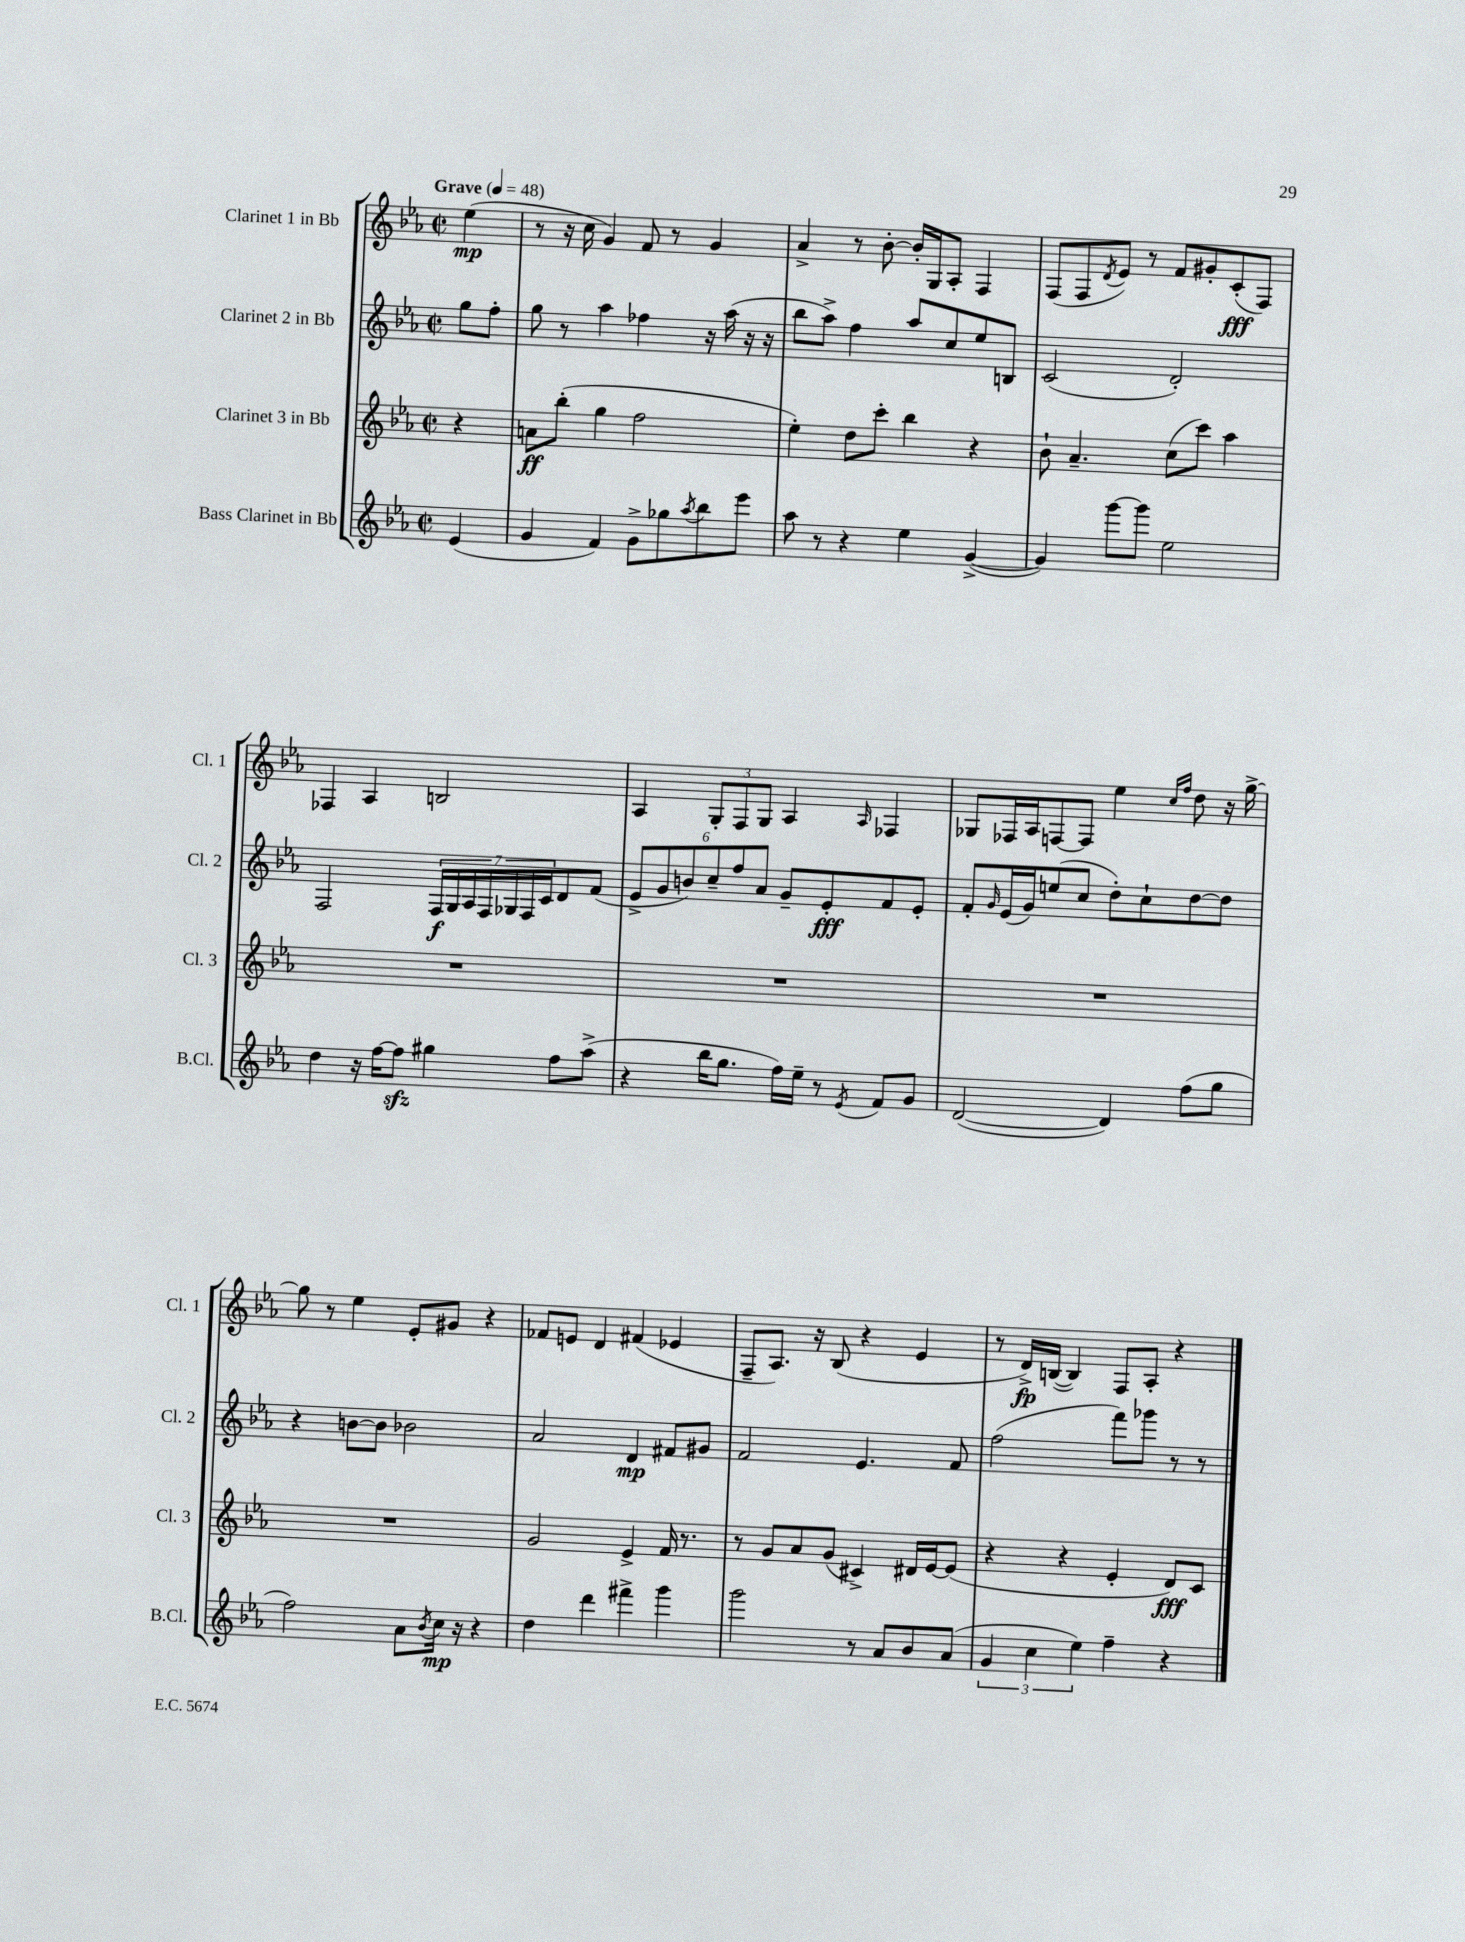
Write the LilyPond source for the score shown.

<<
\new StaffGroup <<
\new Staff = "s0" \with { instrumentName = "Clarinet 1 in Bb" shortInstrumentName = "Cl. 1" } {
    \clef treble \key ees \major \defaultTimeSignature \time 2/2 \partial 4 \tempo "Grave" 4 = 48
    ees''4\mp( |
    r8 r16 c''16 g'4) f'8 r8 g'4 |
    aes'4-> r8 bes'8~-. bes'16-. g16 aes8-. f4 |
    f8( f8 \acciaccatura { d'8 } ees'8) r8 f'8 gis'8-. c'8-.\fff( f8) |
    fes4 aes4 b2 |
    aes4 \tuplet 3/2 { g8-. f8 g8 } aes4 \grace { aes16 } fes4 |
    ges8 fes16 aes16 f8~ f8 ees''4 \grace { c''16 f''16 } d''8 r16 g''16~-> |
    g''8 r8 ees''4 ees'8-. gis'8 r4 |
    fes'8 e'8 d'4 fis'4( ees'4 |
    f8-- aes8.) r16 bes8( r4 ees'4 |
    r8 d'16->\fp) b16~( b4) f8 aes8-. r4 \bar "|." |
}
\new Staff = "s1" \with { instrumentName = "Clarinet 2 in Bb" shortInstrumentName = "Cl. 2" } {
    \clef treble \key ees \major \defaultTimeSignature \time 2/2 \partial 4
    g''8 f''8-. |
    g''8 r8 aes''4 fes''4 r16 aes''16( r16 r16 |
    bes''8 aes''8->) f''4 aes''8 c''8 ees''8 b8 |
    c'2( d'2-.) |
    f2 \tuplet 7/4 { f16\f g16 aes16 f16 ges16 f16 c'16 } d'8 f'8( |
    \tuplet 6/4 { ees'8-> g'8 b'8) c''8-- f''8 aes'8 } g'8-- ees'8-.\fff f'8 ees'8-. |
    f'8-. \grace { g'16 } ees'16( g'16) e''8( c''8 d''8-.) c''8-! d''8~ d''8 |
    r4 b'8~ b'8 bes'2 |
    aes'2 d'4\mp fis'8 gis'8 |
    f'2 ees'4. f'8 |
    f''2( f'''8) ges'''8 r8 r8 \bar "|." |
}
\new Staff = "s2" \with { instrumentName = "Clarinet 3 in Bb" shortInstrumentName = "Cl. 3" } {
    \clef treble \key ees \major \defaultTimeSignature \time 2/2 \partial 4
    r4 |
    a'8\ff bes''8-.( g''4 f''2 |
    ees''4-.) d''8 c'''8-. bes''4 r4 |
    bes'8-! aes'4.-- c''8( c'''8) aes''4 |
    R1 |
    R1 |
    R1 |
    R1 |
    g'2 ees'4-> f'16 r8. |
    r8 g'8 aes'8 g'8( cis'4->) dis'16 ees'16~ ees'8( |
    r4 r4 ees'4-. d'8\fff) c'8 \bar "|." |
}
\new Staff = "s3" \with { instrumentName = "Bass Clarinet in Bb" shortInstrumentName = "B.Cl." } {
    \clef treble \key ees \major \defaultTimeSignature \time 2/2 \partial 4
    ees'4( |
    g'4 f'4) g'8-> ges''8 \acciaccatura { aes''8 } bes''8 ees'''8 |
    aes''8 r8 r4 ees''4 g'4~->( |
    g'4) g'''8~ g'''8 ees''2 |
    d''4 r16 f''16~ f''8\sfz gis''4 f''8 aes''8->( |
    r4 bes''16 g''8. f''16) ees''16-- r8 \acciaccatura { ees'8 } f'8 g'8 |
    d'2~( d'4) f''8( g''8 |
    f''2) aes'8 \acciaccatura { bes'8 } c''16\mp r16 r4 |
    d''4 d'''4 fis'''4-> g'''4 |
    g'''2 r8 aes'8 bes'8 aes'8( |
    \tuplet 3/2 { g'4 c''4 ees''4) } f''4-- r4 \bar "|." |
}
>>
>>
\layout { \context { \Score \remove "Bar_number_engraver" } }
